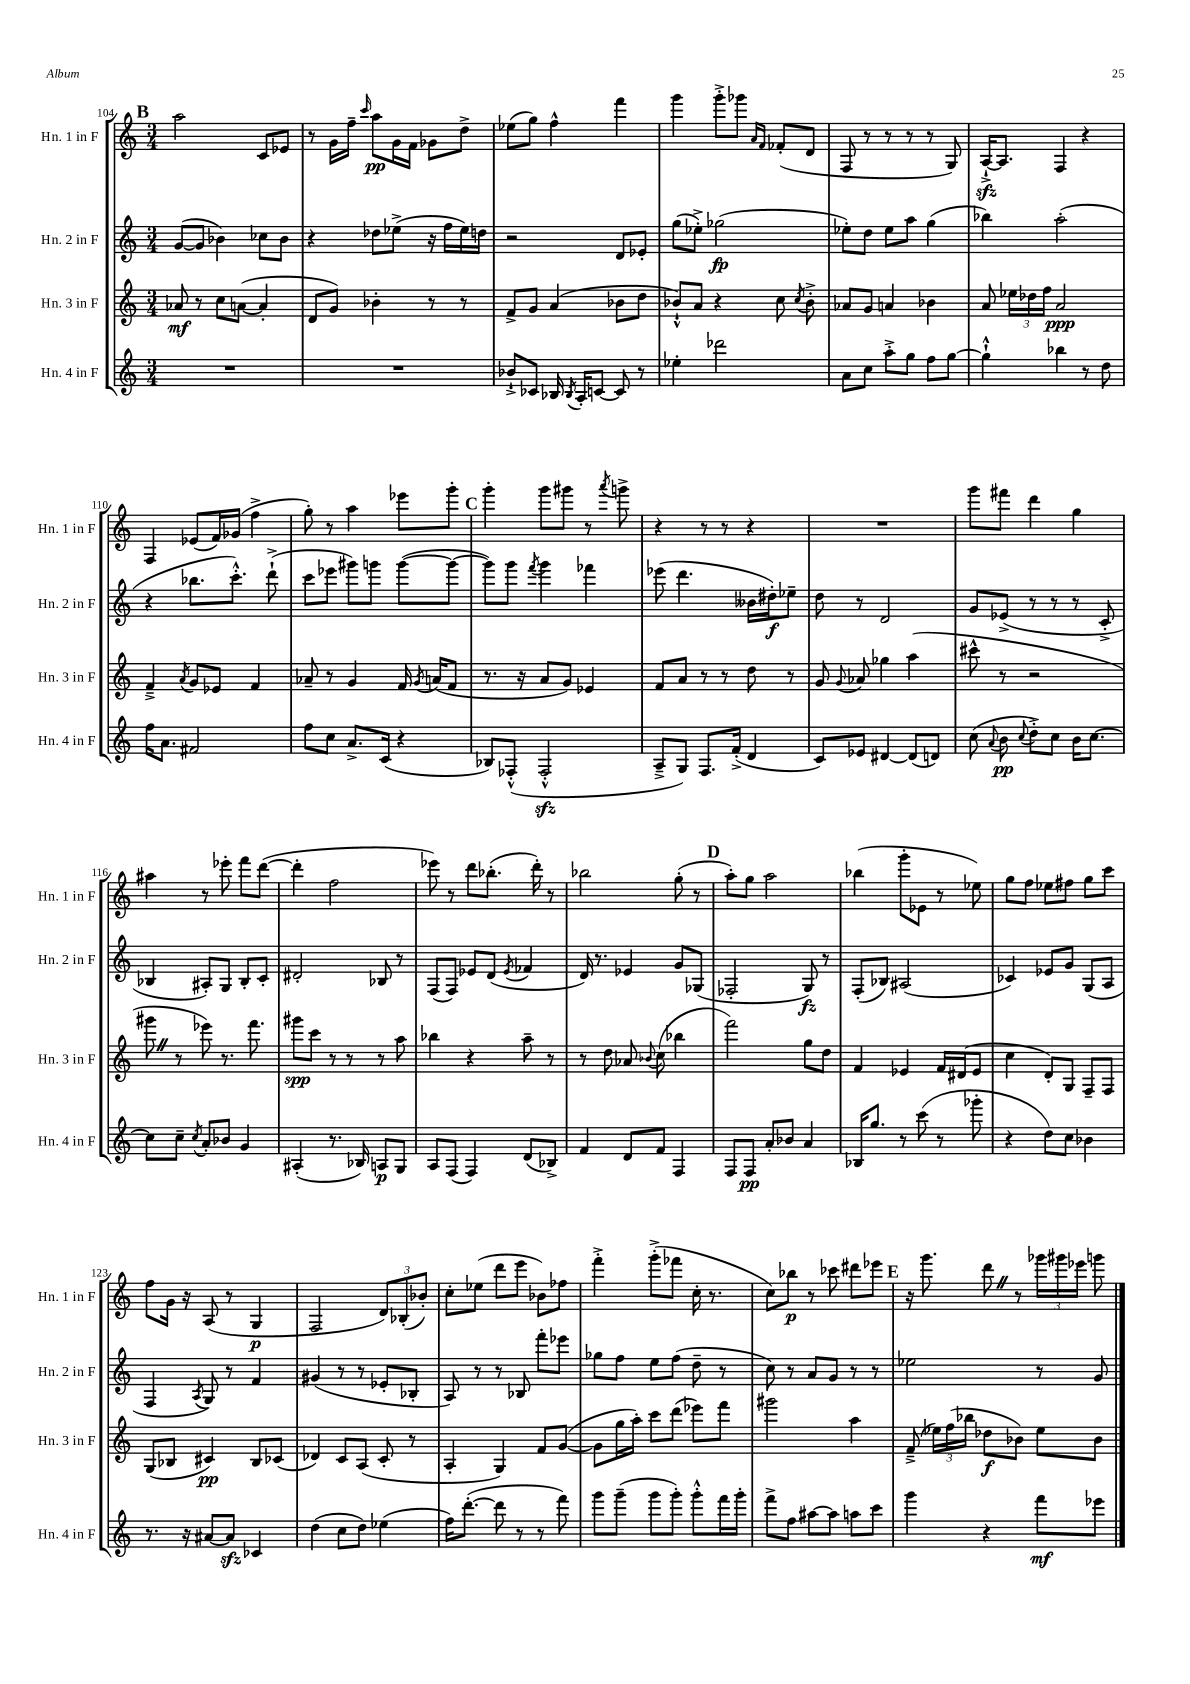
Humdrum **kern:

**kern	**dynam	**kern	**dynam	**kern	**dynam	**kern	**dynam
*part4	*part4	*part3	*part3	*part2	*part2	*part1	*part1
*staff4	*staff4	*staff3	*staff3	*staff2	*staff2	*staff1	*staff1
*I"Hn. 4 in F	*	*I"Hn. 3 in F	*	*I"Hn. 2 in F	*	*I"Hn. 1 in F	*
*I'Hn. 4 in F	*	*I'Hn. 3 in F	*	*I'Hn. 2 in F	*	*I'Hn. 1 in F	*
*clefG2	*	*clefG2	*	*clefG2	*	*clefG2	*
*k[]	*	*k[]	*	*k[]	*	*k[]	*
*M3/4	*	*M3/4	*	*M3/4	*	*M3/4	*
!!LO:REH:place=s1:t=B
=104	=104	=104	=104	=104	=104	=104	=104
2.r	.	8a-X/	mf	([8g/L	.	2aa\	.
.	.	8r	.	8g/J]	.	.	.
.	.	8cc\L	.	4b-X\)	.	.	.
.	.	([8an\J	.	.	.	.	.
.	.	4a'/]	.	8cc-X\L	.	8c/L	.
.	.	.	.	8b-\J	.	8e-X/J	.
=105	=105	=105	=105	=105	=105	=105	=105
2.r	.	8d/L	.	4r	.	8r	.
.	.	8g/J)	.	.	.	16g\LL	.
.	.	.	.	.	.	16ff~\JJ	.
.	.	.	.	.	.	16qqccc/	.
.	.	4b-X'\	.	8dd-X\L	.	8aa\L	pp
.	.	.	.	(8ee-X^\J	.	16g\L	.
.	.	.	.	.	.	16f\JJ	.
.	.	8r	.	16r	.	8g-X\L	.
.	.	.	.	16ff\LL	.	.	.
.	.	8r	.	16ee-\)	.	8dd^\J	.
.	.	.	.	16ddn\JJ	.	.	.
=106	=106	=106	=106	=106	=106	=106	=106
8b-X`^/L	.	8f^/L	.	2r	.	(8ee-X\L	.
8c-X/J	.	8g/J	.	.	.	8gg\J)	.
16B-X/	.	(4a/	.	.	.	4ff^^\	.
8qB-/	.	.	.	.	.	.	.
16A'/KL	.	.	.	.	.	.	.
[8cn/J	.	.	.	.	.	.	.
8c/]	.	8b-X\L	.	8d/L	.	4fff\	.
8r	.	8dd\J	.	8e-X'/J	.	.	.
=107	=107	=107	=107	=107	=107	=107	=107
4ee-X'\	.	8b-X`^^/L)	.	(8gg\L	.	4ggg\	.
.	.	8a/J	.	8ee-X'^\J)	.	.	.
2ddd-X\	.	4r	.	(2gg-X\	fp	8ggg'^\L	.
.	.	.	.	.	.	8ggg-X\J	.
.	.	.	.	.	.	16qqa/LL	.
.	.	.	.	.	.	16qqf/JJ	.
.	.	8cc\	.	.	.	(8f-X'/L	.
.	.	8qcc/	.	.	.	.	.
.	.	8b-'^\	.	.	.	8d/J	.
=108	=108	=108	=108	=108	=108	=108	=108
8a\L	.	8a-X/L	.	8ee-X'\L)	.	8F/	.
8cc\J	.	8g/J	.	8dd\J	.	8r	.
8aa'^\L	.	4an/	.	8ee-\L	.	8r	.
8gg\J	.	.	.	8aa\J	.	8r	.
8ff\L	.	4b-X\	.	(4gg\	.	8r	.
[8gg\J	.	.	.	.	.	8G/)	.
=109	=109	=109	=109	=109	=109	=109	=109
4gg`^^\]	.	8a/	.	4bb-X\)	.	[16Azz`^/KL	.
.	.	.	.	.	.	8.A/J]	.
.	.	24ee-X\LL	.	.	.	.	.
.	.	24dd-X\	.	.	.	.	.
.	.	24ff\JJ	.	.	.	.	.
4bb-X\	.	2a/	ppp	(2aa'\	.	4F/	.
8r	.	.	.	.	.	4r	.
8dd\	.	.	.	.	.	.	.
!!LO:LB:g=z
=110	=110	=110	=110	=110	=110	=110	=110
16ff\KL	.	4f~^/	.	4r	.	4F/	.
8.a\J	.	.	.	.	.	.	.
.	.	8qa/	.	.	.	.	.
2f#X/	.	8g/L	.	8.bb-X\L	.	(8e-X/L	.
.	.	8e-X/J	.	.	.	16f/L)	.
.	.	.	.	8.ccc'^^\J)	.	(16g-X/JJ	.
.	.	4f/	.	.	.	4ff^\	.
.	.	.	.	(8ddd`^\	.	.	.
=111	=111	=111	=111	=111	=111	=111	=111
8ff\L	.	8a-X~/	.	8ccc\L	.	8gg'\)	.
8cc\J	.	8r	.	8eee-X\J	.	8r	.
8.a^/L	.	4g/	.	8ggg#X\L)	.	4aa\	.
.	.	.	.	8gggn\J	.	.	.
(16c/Jk	.	.	.	.	.	.	.
4r	.	16f/	.	([8ggg\L	.	8eee-X\L	.
.	.	8qg/	.	.	.	.	.
.	.	(16an/KL	.	.	.	.	.
.	.	8f/J	.	8ggg\J_	.	8ggg'\J	.
!!LO:REH:place=s1:t=C
=112	=112	=112	=112	=112	=112	=112	=112
8B-X/L)	.	8.r	.	8ggg\L])	.	4ggg'\	.
(8F-X'^^/J	.	.	.	8ggg\J	.	.	.
.	.	16r	.	.	.	.	.
.	.	.	.	8qfff/	.	.	.
2F-zz'^^/	.	8a/L	.	4ggg\	.	8ggg\L	.
.	.	8g/J)	.	.	.	8ggg#X\J	.
.	.	4e-X/	.	4fff-X\	.	8r	.
.	.	.	.	.	.	8qaaa/	.
.	.	.	.	.	.	8gggn^\	.
=113	=113	=113	=113	=113	=113	=113	=113
8A~^/L	.	8f/L	.	(8eee-X\	.	4r	.
8G/J)	.	8a/J	.	4.ddd\	.	.	.
8.F/L	.	8r	.	.	.	8r	.
.	.	8r	.	.	.	8r	.
(16f'^/Jk	.	.	.	.	.	.	.
4d/	.	8dd\	.	16b--X\LL	.	4r	.
.	.	.	.	16dd#X'\J)	f	.	.
.	.	8r	.	8ee-X~\J	.	.	.
=114	=114	=114	=114	=114	=114	=114	=114
8c/L)	.	8g/	.	8dd\	.	2.r	.
.	.	8qqg/	.	.	.	.	.
8e-X/J	.	8a-X/	.	8r	.	.	.
[4d#X/	.	4gg-X\	.	2d/	.	.	.
(8d#/L]	.	(4aa\	.	.	.	.	.
8dn/J)	.	.	.	.	.	.	.
=115	=115	=115	=115	=115	=115	=115	=115
(8cc\	.	8ccc#X^^\	.	8g/L	.	8ggg\L	.
8qqa/	.	.	.	.	.	.	.
8b\	pp	8r	.	(8e-X^/J	.	8fff#X\J	.
8qqcc/	.	.	.	.	.	.	.
8dd'^\L)	.	2r	.	8r	.	4ddd\	.
8cc\J	.	.	.	8r	.	.	.
16b\KL	.	.	.	8r	.	4gg\	.
[8.cc\J	.	.	.	.	.	.	.
.	.	.	.	8c'^/	.	.	.
!!LO:LB:g=z
=116	=116	=116	=116	=116	=116	=116	=116
8cc\L]	.	8ggg#XZ\	.	4B-X/	.	4aa#X\	.
8cc~\J	.	8r	.	.	.	.	.
8qcc/	.	.	.	.	.	.	.
8a'/L	.	8eee-X\)	.	8A#X'/L)	.	8r	.
8b-X/J	.	8.r	.	8G/J	.	8eee-X'\	.
4g/	.	.	.	8B-'/L	.	8fff\L	.
.	.	8.fff\	.	.	.	.	.
.	.	.	.	8c'/J	.	([8ddd\J	.
=117	=117	=117	=117	=117	=117	=117	=117
(4A#X'/	.	8ggg#X\L	spp	2d#X'/	.	4ddd'\]	.
.	.	8ccc\J	.	.	.	.	.
8.r	.	8r	.	.	.	2ff\	.
.	.	8r	.	.	.	.	.
16B-X/)	.	.	.	.	.	.	.
8An/L	p	8r	.	8B-X/	.	.	.
8G/J	.	8aa\	.	8r	.	.	.
=118	=118	=118	=118	=118	=118	=118	=118
8A/L	.	4bb-X\	.	(8F/L	.	8eee-X\)	.
(8F/J	.	.	.	8F/J)	.	8r	.
4F/)	.	4r	.	8e-X/L	.	8ddd\L	.
.	.	.	.	(8d/J	.	(8.bb-X'\J	.
.	.	.	.	8qe-/	.	.	.
(8d/L	.	8aa~\	.	4f-X/	.	.	.
.	.	.	.	.	.	16ddd'\)	.
8B-X^/J)	.	8r	.	.	.	8r	.
=119	=119	=119	=119	=119	=119	=119	=119
4f/	.	8r	.	16d/)	.	2bb-X\	.
.	.	.	.	8.r	.	.	.
.	.	8dd\	.	.	.	.	.
8d/L	.	8a-X/	.	4e-X/	.	.	.
.	.	8qqb-X/	.	.	.	.	.
8f/J	.	(8cc\	.	.	.	.	.
4F/	.	4bb-X\	.	8g/L	.	(8gg'\	.
.	.	.	.	(8G-X/J	.	8r	.
!!LO:REH:place=s1:t=D
=120	=120	=120	=120	=120	=120	=120	=120
8F/L	.	2fff\)	.	2F-X'/	.	8aa'\L)	.
8F/J	pp	.	.	.	.	8gg\J	.
8a'/L	.	.	.	.	.	2aa\	.
8b-X/J	.	.	.	.	.	.	.
4a/	.	8gg\L	.	8G/)	fz	.	.
.	.	8dd\J	.	8r	.	.	.
=121	=121	=121	=121	=121	=121	=121	=121
16B-X/KL	.	4f/	.	(8F'/L	.	(4bb-X\	.
8.gg/J	.	.	.	.	.	.	.
.	.	.	.	8B-X/J)	.	.	.
8r	.	4e-X/	.	(2A#X/	.	8ggg'\L	.
(8ccc\	.	.	.	.	.	8e-X\J	.
8r	.	16f/LL	.	.	.	8r	.
.	.	(16d#X/J	.	.	.	.	.
8ggg-X'\	.	8e-/J	.	.	.	8ee-X\)	.
=122	=122	=122	=122	=122	=122	=122	=122
4r	.	4cc\	.	4c-X/)	.	8gg\L	.
.	.	.	.	.	.	8ff\J	.
8dd\L)	.	8d'/L)	.	8e-X/L	.	8ee-X\L	.
8cc\J	.	8G/J	.	8g/J	.	8ff#X\J	.
4b-X\	.	8F~/L	.	(8G/L	.	8gg\L	.
.	.	8F/J	.	8A/J	.	8ccc\J	.
!!LO:LB:g=z
=123	=123	=123	=123	=123	=123	=123	=123
8.r	.	(8G/L	.	4F/	.	8ff\L	.
.	.	8B-X/J	.	.	.	16g\Jk	.
16r	.	.	.	.	.	16r	.
.	.	.	.	8qA/	.	.	.
[8a#X/L	.	4c#X/)	pp	8G/)	.	(8A/	.
8a#zz/J]	.	.	.	8r	.	8r	.
4c-X/	.	8B-/L	.	4f/	.	4G/	p
.	.	(8c-X/J	.	.	.	.	.
=124	=124	=124	=124	=124	=124	=124	=124
(4dd\	.	4d-X/)	.	(4g#X/	.	2F/	.
8cc\L	.	8c/L	.	8r	.	.	.
8dd\J)	.	(8A/J	.	8r	.	.	.
(4ee-X\	.	8c'/	.	8e-X'/L	.	12d/L)	.
.	.	.	.	.	.	(12B-X'/	.
.	.	8r	.	8B-X'/J	.	.	.
.	.	.	.	.	.	12b-X'/J)	.
=125	=125	=125	=125	=125	=125	=125	=125
16ff\KL)	.	4A'/	.	8A/)	.	8cc'\L	.
([8.ddd'\J	.	.	.	.	.	.	.
.	.	.	.	8r	.	(8ee-X\J	.
8ddd\]	.	4G/)	.	8r	.	8ddd\L	.
8r	.	.	.	8B-X/	.	8eee\J	.
8r	.	8f/L	.	8fff'\L	.	8b-X\L)	.
8fff\)	.	([8g/J	.	8eee-X\J	.	8ff-X\J	.
=126	=126	=126	=126	=126	=126	=126	=126
8ggg\L	.	8g\L]	.	8gg-X\L	.	4fff'^\	.
(8ggg~\J	.	16gg\L	.	8ff\J	.	.	.
.	.	16aa'\JJ)	.	.	.	.	.
8ggg\L	.	8ccc\L	.	8ee\L	.	(8ggg'^\L	.
8ggg'\J)	.	(8ddd\J	.	(8ff\J	.	8fff-X\J	.
8ggg'^^\L	.	8eee-X\L)	.	8dd~\	.	16cc'\	.
.	.	.	.	.	.	8.r	.
16fff\L	.	8fff\J	.	8r	.	.	.
16ggg'\JJ	.	.	.	.	.	.	.
=127	=127	=127	=127	=127	=127	=127	=127
8fff^\L	.	2ggg#X\	.	8cc\)	.	8cc\L)	.
8ff\J	.	.	.	8r	.	8bb-X\J	p
[8aa#X\L	.	.	.	8a/L	.	8r	.
8aa#\J]	.	.	.	8g/J	.	8ccc-X\	.
8aan\L	.	4aa\	.	8r	.	8ddd#X\L	.
8ccc\J	.	.	.	8r	.	8eee-X\J	.
!!LO:REH:place=s1:t=E
=128	=128	=128	=128	=128	=128	=128	=128
4ggg\	.	(8f~^/	.	2ee-X\	.	16r	.
.	.	.	.	.	.	8.ggg\	.
.	.	24ee-X\LL)	.	.	.	.	.
.	.	(24ff\	.	.	.	.	.
.	.	24bb-X\JJ	.	.	.	.	.
4r	.	8dd-X\L	f	.	.	8dddZ\	.
.	.	8b-X\J)	.	.	.	8r	.
8fff\L	mf	8ee-\L	.	8r	.	24ggg-X\LL	.
.	.	.	.	.	.	24ggg#X\	.
.	.	.	.	.	.	24eee-X\JJ	.
8eee-X\J	.	8b-\J	.	8g/	.	8gggn\	.
==	==	==	==	==	==	==	==
*-	*-	*-	*-	*-	*-	*-	*-
